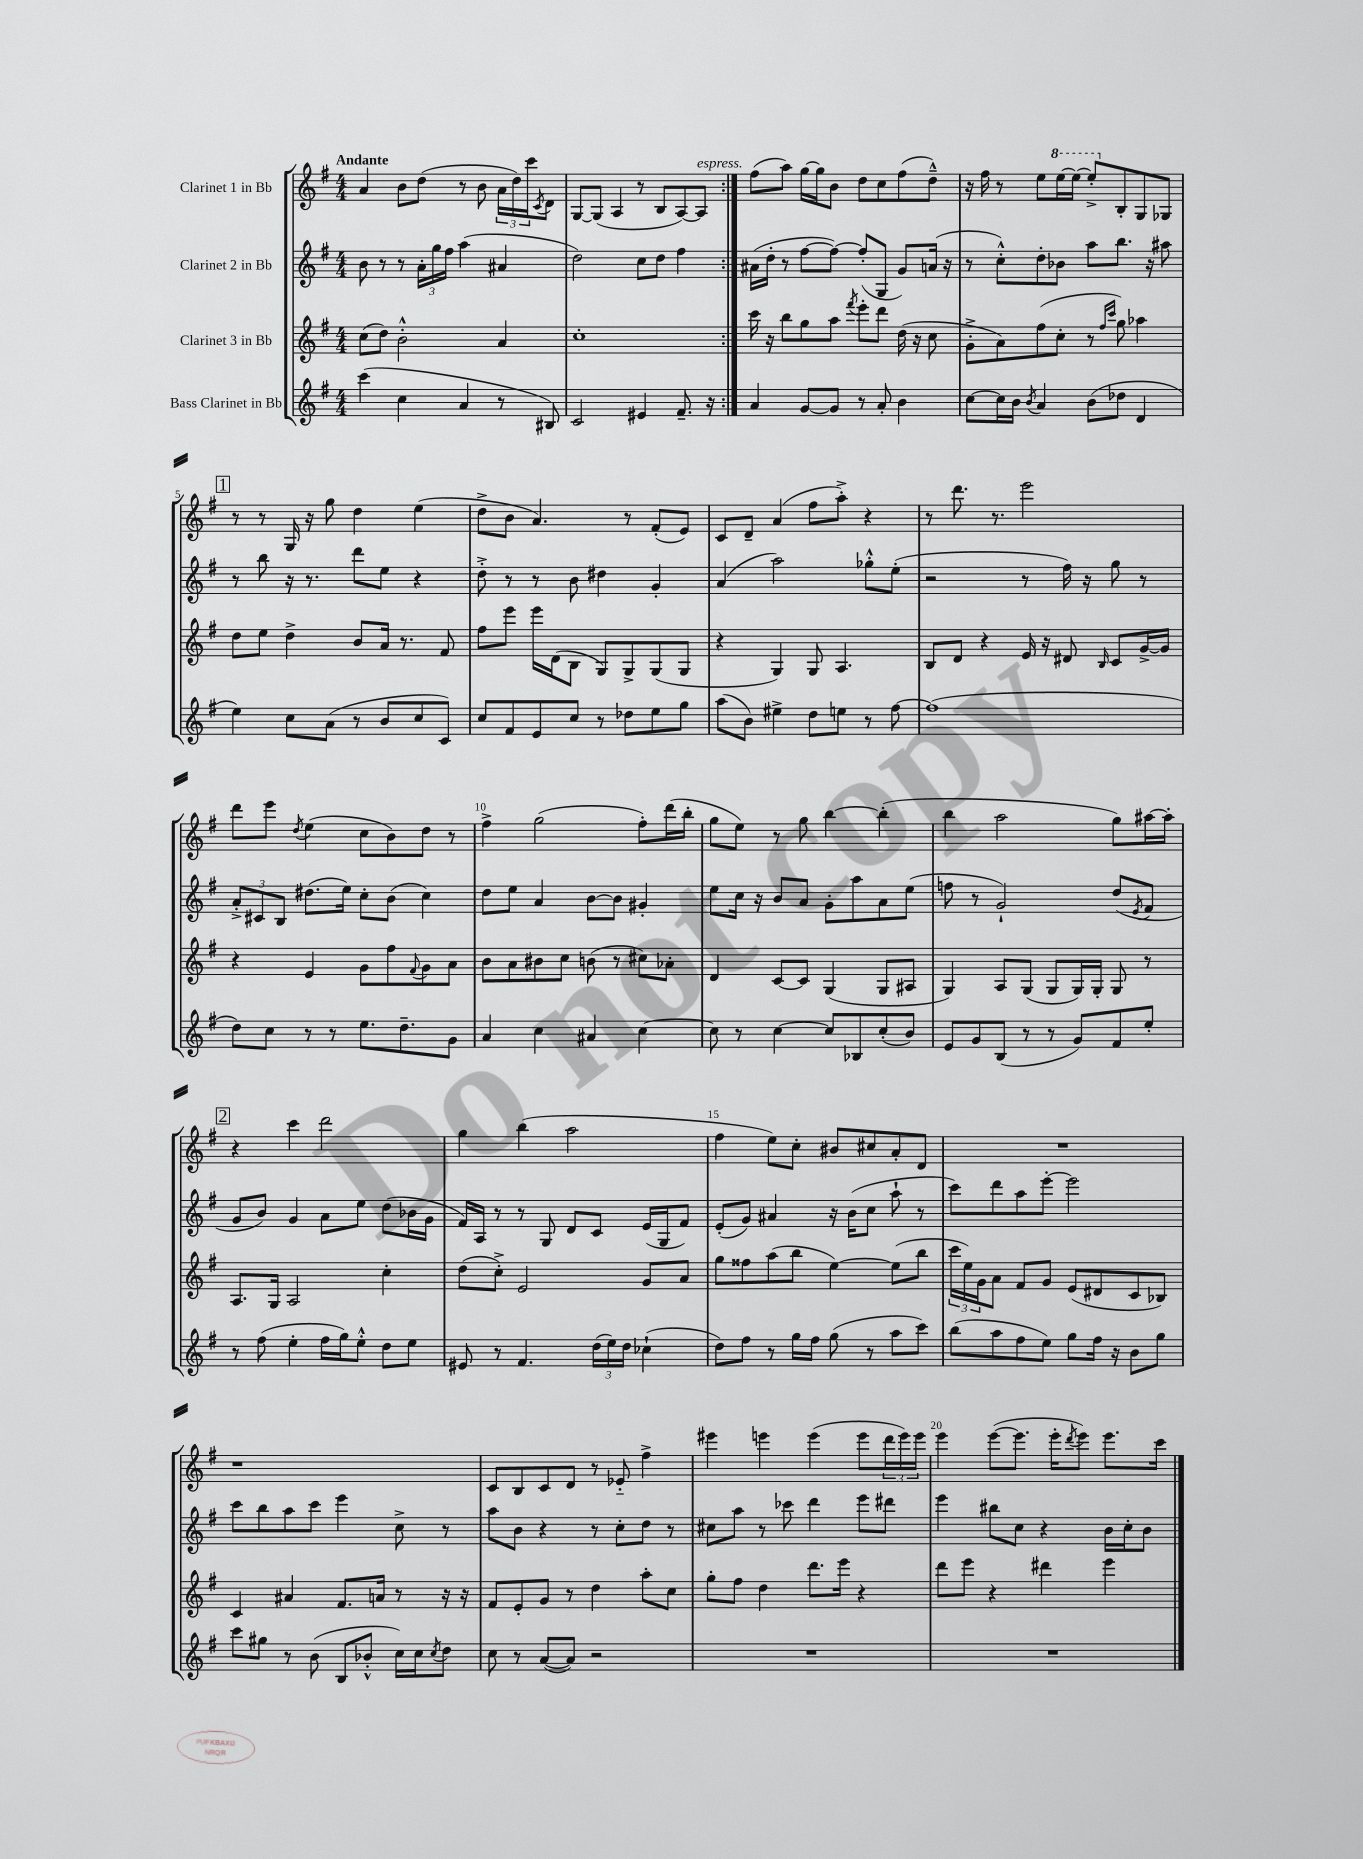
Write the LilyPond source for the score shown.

<<
\new StaffGroup <<
\new Staff = "s0" \with { instrumentName = "Clarinet 1 in Bb" } {
    \clef treble \key g \major \numericTimeSignature \time 4/4 \tempo "Andante"
    \repeat volta 2 { a'4 b'8 d''8( r8 b'8 \tuplet 3/2 { a'16 d''16) c'''16 } \acciaccatura { c'8 } d'8 |
    g8~ g8( a4 r8 b8 a8~) a8^\markup { \italic "espress." } | }
    fis''8( a''8) g''16~ g''16 b'8 d''8 c''8 fis''8( d''8---^) |
    r16 fis''16 r8 e''8 \ottava #1 e'''16~ e'''16~ e'''8-.-> \ottava #0 b8-. g8 ges8 |
    \mark \markup { \box "1" } r8 r8 g16 r16 g''8 d''4 e''4( |
    d''8-> b'8 a'4.) r8 fis'8-.( e'8) |
    c'8 d'8-- a'4( fis''8 a''8-.->) r4 |
    r8 d'''8. r8. e'''2 |
    d'''8 e'''8 \acciaccatura { d''8 } e''4( c''8 b'8) d''8 r8 |
    fis''4-> g''2( fis''8-.) d'''16( b''16-. |
    g''8 e''8) r8 g''8 b''4~ b''4-.( |
    b''4 a''2 g''8) ais''16~ ais''16-. |
    \mark \markup { \box "2" } r4 c'''4 d'''2 |
    g''4 b''4( a''2 |
    fis''4 e''8) c''8-. bis'8 cis''8 a'8-. d'8 |
    R1 |
    r1 |
    c'8 b8 c'8 d'8 r8 ees'8-_ fis''4-> |
    eis'''4 e'''4 e'''4( e'''8 \tuplet 3/2 { d'''16 e'''16) e'''16 } |
    e'''4 e'''8~( e'''8. e'''16-. \acciaccatura { d'''8 } e'''8) e'''8. c'''16 \bar "|." |
}
\new Staff = "s1" \with { instrumentName = "Clarinet 2 in Bb" } {
    \clef treble \key g \major \numericTimeSignature \time 4/4
    \repeat volta 2 { b'8 r8 r8 \tuplet 3/2 { a'16-. g''16 fis''16 } a''4( ais'4 |
    d''2) c''8 d''8 fis''4 | }
    ais'16( d''16-. r8 fis''8~ fis''8~) fis''8-.( g8 g'8) a'16( r16 |
    r8 c''8-.-^) d''8-. bes'8 a''8 b''8. r16 ais''8 |
    \mark \markup { \box "1" } r8 b''8 r16 r8. d'''8 e''8 r4 |
    d''8-.-> r8 r8 b'8 dis''4 g'4-. |
    a'4( a''2) ges''8-.-^ e''8-.( |
    r2 r8 fis''16) r16 g''8 r8 |
    \tuplet 3/2 { a'8-.-> cis'8 b8 } dis''8.( e''16) c''8-. b'8( c''4) |
    d''8 e''8 a'4 b'8~ b'8 gis'4-. |
    e''8 c''16 r16 b'8 a'8 g'8-. a''8 a'8 e''8( |
    f''8 r8 g'2-!) d''8( \acciaccatura { e'8 } fis'8 |
    \mark \markup { \box "2" } g'8 b'8) g'4 a'8 e''8 d''8( bes'16 g'16 |
    fis'16) a16 r8 r8 g8 d'8 c'8 e'16( g16 fis'8) |
    e'8-.( g'8) ais'4 r16 b'16( c''8 a''8-! r8 |
    c'''8) d'''8 a''8 e'''8~-. e'''2 |
    c'''8 b''8 a''8 c'''8 e'''4 c''8-> r8 |
    a''8 b'8 r4 r8 c''8-. d''8 r8 |
    cis''8 a''8 r8 ces'''8 d'''4 e'''8 dis'''8 |
    e'''4 bis''8 c''8 r4 b'16 c''16-. b'8 \bar "|." |
}
\new Staff = "s2" \with { instrumentName = "Clarinet 3 in Bb" } {
    \clef treble \key g \major \numericTimeSignature \time 4/4
    \repeat volta 2 { c''8( d''8) b'2-.-^ a'4 |
    c''1-. | }
    c'''16 r16 b''8 g''8 a''8 \acciaccatura { fis'''8 } e'''8-. d'''8 d''16( r16 c''8 |
    g'8-.-> a'8) fis''8( c''8-. r8 \grace { fis''16 c'''16 } g''8) aes''4 |
    \mark \markup { \box "1" } d''8 e''8 d''4-> b'8 a'16 r8. fis'8 |
    fis''8 e'''8 e'''16 d'16( b8 g8) g8-> g8( g8 |
    r4 g4) g8 a4. |
    b8 d'8 r4 e'16 r16 dis'8 \grace { b16 } c'8 g'16~-> g'16 |
    r4 e'4 g'8 fis''8 \appoggiatura { fis'8 } g'8 a'8 |
    b'8 a'8 bis'8 c''8 b'8( r8 cis''8) aes'8-. |
    d'4 c'8~ c'8 g4( g8 ais8 |
    g4) a8 g8( g8 g16) g16-. g8 r8 |
    \mark \markup { \box "2" } a8. g16 a2 c''4-. |
    d''8( c''8-.->) e'2 g'8 a'8 |
    g''8 fisis''8 a''8( b''8 e''4~) e''8( b''8 |
    \tuplet 3/2 { c'''16 e''16) g'16 } a'8 fis'8 g'8 e'8( dis'8 c'8 bes8) |
    c'4 ais'4 fis'8. a'16 r8 r16 r16 |
    fis'8 e'8-. g'8 r8 d''4 a''8-. c''8 |
    g''8-. fis''8 d''4 d'''8. e'''16 r4 |
    d'''8 e'''8 r4 dis'''4 e'''4 \bar "|." |
}
\new Staff = "s3" \with { instrumentName = "Bass Clarinet in Bb" } {
    \clef treble \key g \major \numericTimeSignature \time 4/4
    \repeat volta 2 { c'''4( c''4 a'4 r8 bis8) |
    c'2 eis'4 fis'8.-- r16 | }
    a'4 g'8~ g'8 r8 a'8-. b'4 |
    c''8~ c''16 b'16 \acciaccatura { b'8 } a'4 b'8( des''8 d'4 |
    \mark \markup { \box "1" } e''4) c''8 a'8( r8 b'8 c''8 c'8) |
    c''8 fis'8 e'8 c''8 r8 des''8 e''8 g''8 |
    a''8( b'8) eis''4-> d''8 e''8 r8 fis''8~ |
    fis''1( |
    d''8) c''8 r8 r8 e''8. d''8.-- g'8 |
    a'4 c''4 ais'4 c''4~ |
    c''8 r8 c''4~ c''8 bes8 c''8-.( b'8) |
    e'8 g'8 b8( r8 r8 g'8) fis'8 e''8-. |
    \mark \markup { \box "2" } r8 fis''8( e''4-. fis''16 g''16) e''8-.-^ d''8 e''8 |
    eis'8 r8 fis'4. \tuplet 3/2 { d''16( e''16) d''16 } ces''4-!( |
    d''8) fis''8 r8 g''16 fis''16 g''8( r8 a''8 c'''8) |
    b''8( a''8 fis''8 e''8) g''8 fis''16 r16 b'8 g''8 |
    c'''8 gis''8 r8 b'8( b8 bes'8-.-^ c''16) c''16 \acciaccatura { c''8 } d''8 |
    c''8 r8 a'8~( a'8) r2 |
    R1 |
    R1 \bar "|." |
}
>>
>>
\layout { \context { \Score \override BarNumber.break-visibility = ##(#f #t #t) barNumberVisibility = #(every-nth-bar-number-visible 5) } }
